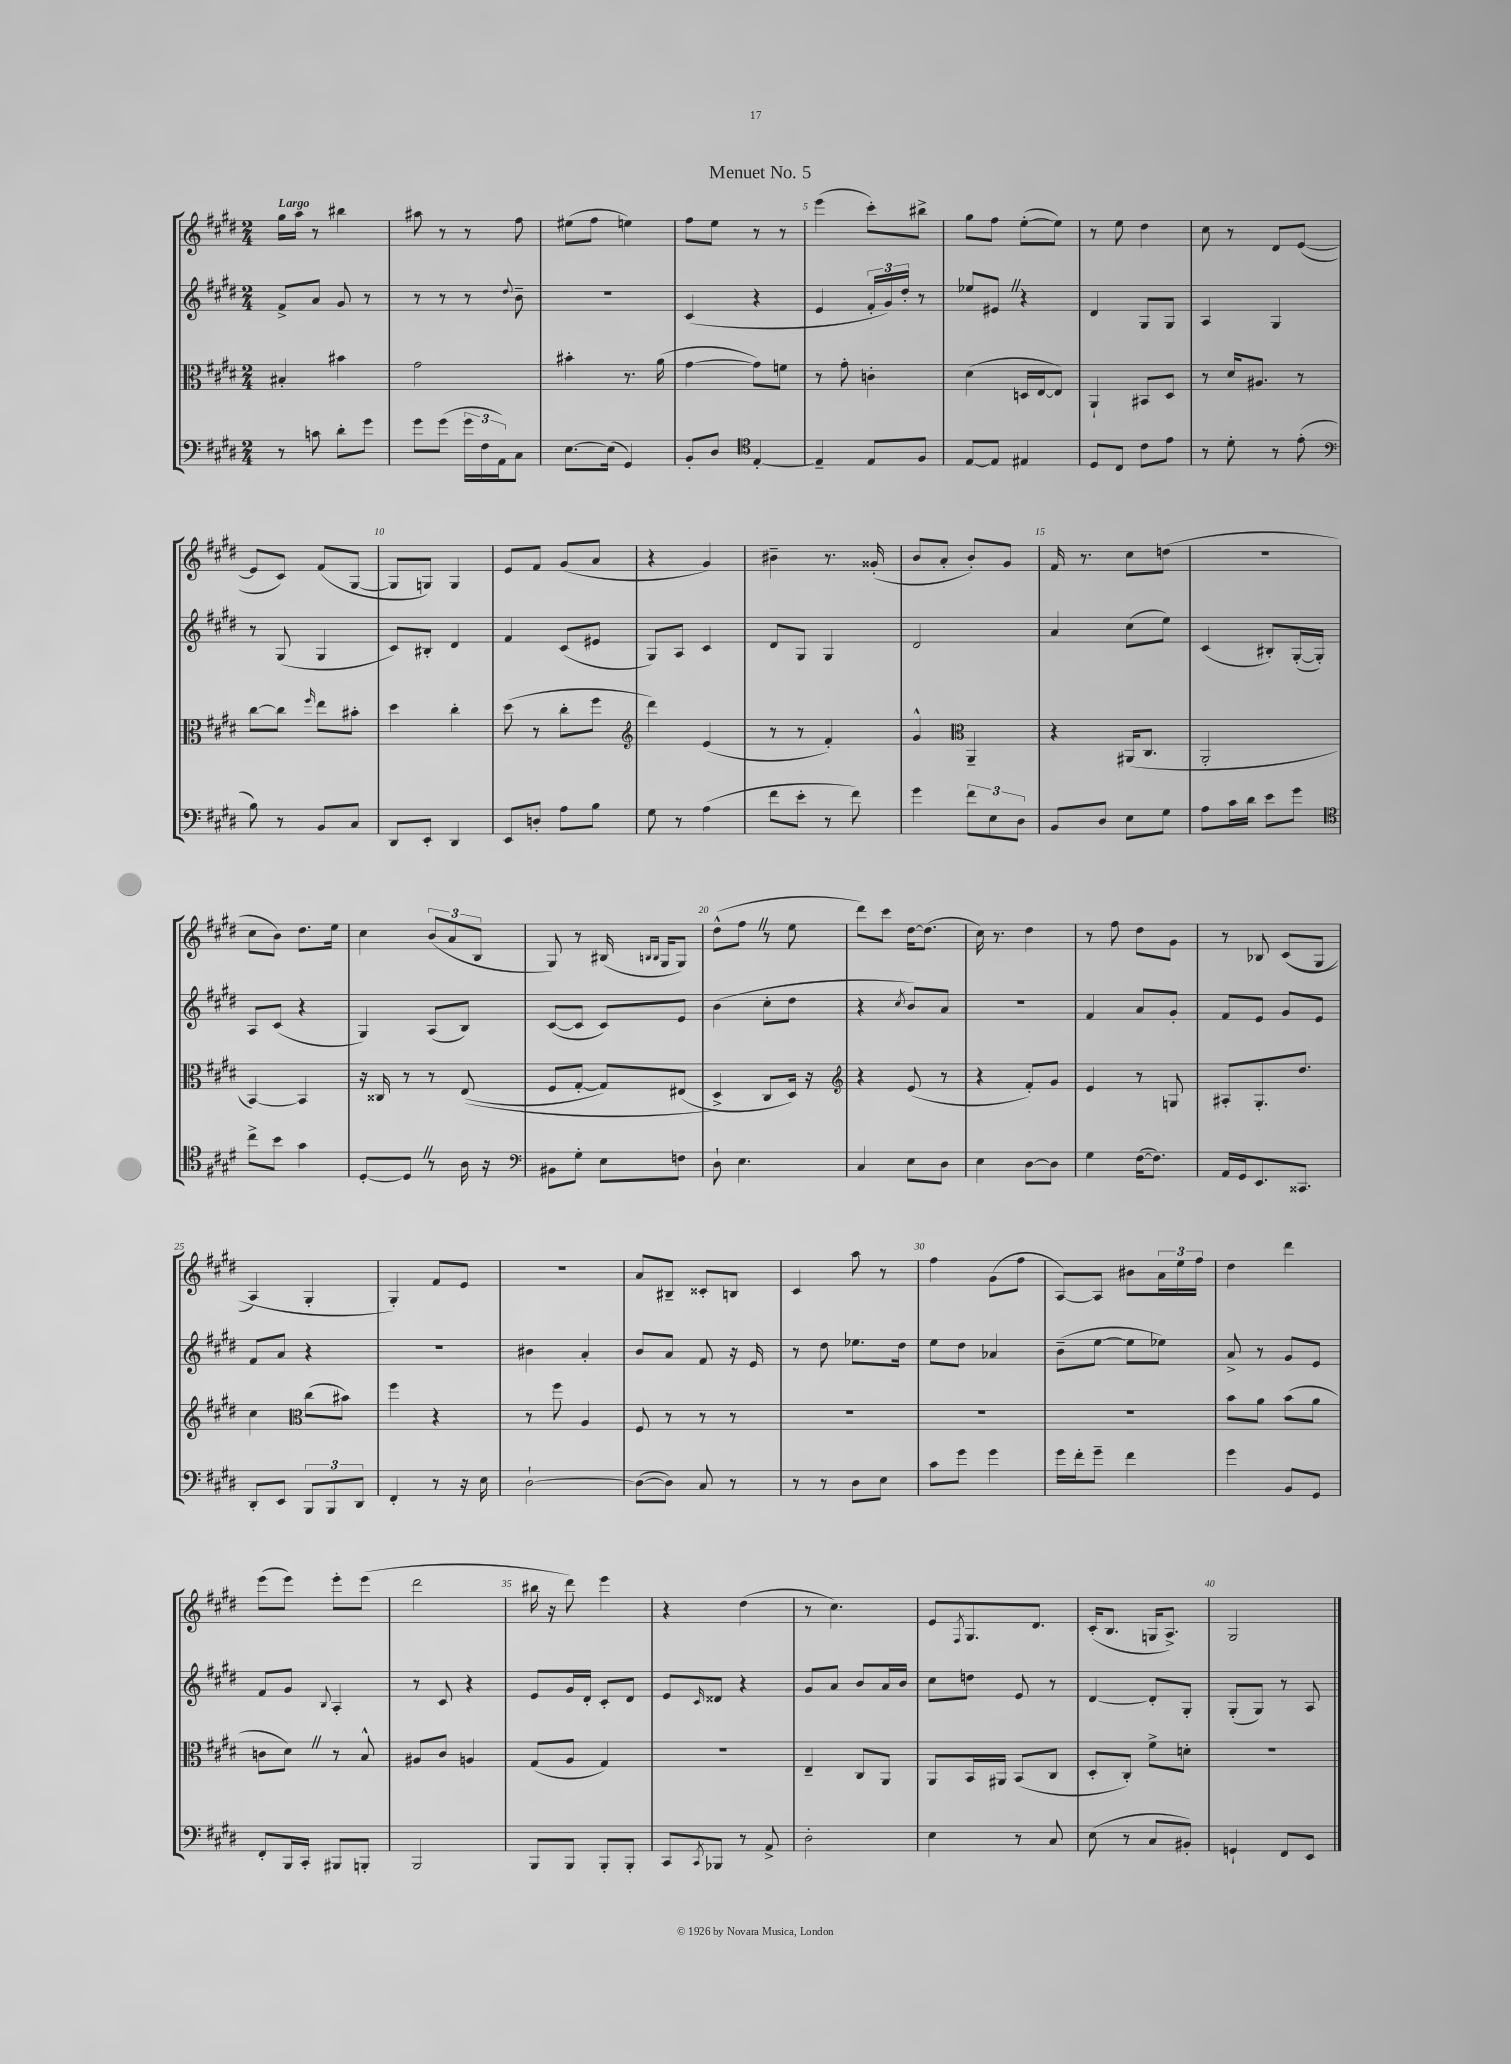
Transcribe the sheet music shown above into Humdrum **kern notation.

**kern	**kern	**kern	**kern
*staff4	*staff3	*staff2	*staff1
*clefF4	*clefC3	*clefG2	*clefG2
*k[f#c#g#d#]	*k[f#c#g#d#]	*k[f#c#g#d#]	*k[f#c#g#d#]
*M2/4	*M2/4	*M2/4	*M2/4
8r	4B#'	8f#^	16gg#
.	.	.	16aa
8c	.	8a	8r
8d#'	4b#	8g#	4bb#
8g#	.	8r	.
=	=	=	=
8g#	2g#	8r	8aa#
(8g#	.	8r	8r
24g#	.	8r	8r
24F#	.	.	.
24AA)	.	.	.
.	.	8qqdd#	.
8C#	.	8b~	8ff#
=	=	=	=
[8.E	4b#'	2r	(8ee#
.	.	.	8ff#
(16E]	.	.	.
4GG#)	8.r	.	4ee)
.	(16a	.	.
=	=	=	=
8BB'	[4g#	(4c#	8ff#
8D#	.	.	8ee
*clefC4	*	*	*
[4E'	8g#])	4r	8r
.	8f	.	8r
=	=	=	=
4E~]	8r	4e	(4eee
.	8g#'	.	.
8E	4c'	24f#'	8ccc#')
.	.	24g#)	.
.	.	24dd#'	.
8F#	.	8r	8bb#^
=	=	=	=
[8E	(4d#	8ee-	8gg#
8E]	.	8e#	8ff#
4E#	16D	4r	([8ee'
.	[16E	.	.
.	8E])	.	8ee])
=	=	=	=
8D#	4AA`	4d#	8r
8C#	.	.	8ee
8c#	8BB#	8G#	4dd#
8e	8D#	8G#	.
=	=	=	=
8r	8r	4A	8cc#
8d#'	16d#	.	8r
.	8.A#	.	.
8r	.	4G#	8d#
(8e'	8r	.	([8e
=	=	=	=
*clefF4	*	*	*
8B)	[8cc#	8r	8e]
8r	8cc#]	(8G#	8c#)
.	16qqff#	.	.
8BB	8ee	4G#	(8f#
8C#	8b#'	.	[8G#
=	=	=	=
8DD#	4dd#	8c#)	8G#]
8EE'	.	8B#'	8G)
4DD#	4cc#'	4d#	4G
=	=	=	=
8EE	(8dd#	4f#	8e
8D'	8r	.	8f#
8A	8cc#'	(8c#	(8g#
8B	8ff#	8e#	8a
=	=	=	=
*	*clefG2	*	*
8G#	4ddd#)	8G#)	4r
8r	.	8A	.
(4A	(4e	4c#	4g#)
=	=	=	=
8f#	8r	8d#	4b#~
8e'	8r	8G#	.
8r	4f#')	4G#	8.r
8f#)	.	.	.
.	.	.	(16g##'
=	=	=	=
4g#	4g#^^	2d#	8b
.	.	.	8a'
*	*clefC3	*	*
12f#	4AA~	.	8b')
12E	.	.	.
.	.	.	8g#
12D#	.	.	.
=	=	=	=
8BB	4r	4a	16f#
.	.	.	8.r
8D#	.	.	.
8E	(16AA#	(8cc#	8cc#
.	8.C#	.	.
8G#	.	8ee)	(8dd
=	=	=	=
8A	2AA'	(4c#	2r
16c#	.	.	.
16d#	.	.	.
8e	.	8B#')	.
8g#	.	([16G#'	.
.	.	16G#'])	.
=	=	=	=
*clefC4	*	*	*
8cc#^	[4BB)	8A	8cc#
8b	.	(8c#	8b)
4g#	4BB]	4r	8.dd#
.	.	.	16ee
=	=	=	=
[8D#'	16r	4G#)	4cc#
.	16C##	.	.
8D#]	8r	.	.
8r	8r	(8A	(12b
.	.	.	12a
16A	&((8E	8B)	.
.	.	.	12B
16r	.	.	.
=	=	=	=
*clefF4	*	*	*
8BB#	8F#	([8c#	8G#)
8G#'	[8G#'	8c#]	8r
8E	8G#])	8c#)	(16B#
.	.	.	16qqB
.	.	.	16qqB
.	.	.	16G#
8F	(8E#	8e	8G#)
=	=	=	=
8D#`	4D#^&)	(4b	(8dd#^^
4.E	.	.	8ff#
.	8C#	8cc#'	8r
.	16D#)	8dd#	8ee
.	16r	.	.
=	=	=	=
*	*clefG2	*	*
4C#	4r	4r	8ddd#)
.	.	.	8ccc#
.	.	8qcc#	.
8E	(8e	8b)	[16dd#
.	.	.	(8.dd#]
8D#	8r	8a	.
=	=	=	=
4E	4r	2r	16cc#)
.	.	.	8.r
[8D#	8f#')	.	4dd#
8D#]	8g#	.	.
=	=	=	=
4G#	4e	4f#	8r
.	.	.	8ff#
([16F#	8r	8a	8dd#
8.F#])	.	.	.
.	8G	8g#'	8g#
=	=	=	=
16AA	8A#'	8f#	8r
16GG#	.	.	.
8.EE	8.G#'	8e	8B-
.	.	8g#	&((8c#
8.CC##	8.dd#	.	.
.	.	8e	8G#
=	=	=	=
8DD#'	4cc#	8f#	4A)
8EE	.	8a	.
*	*clefC3	*	*
12BBB	(8cc#	4r	4G#'
12BBB	.	.	.
.	8b#)	.	.
12DD#	.	.	.
=	=	=	=
4FF#'	4ff#	2r	4G#'&)
8r	4r	.	8f#
16r	.	.	8e
16E	.	.	.
=	=	=	=
[2D#`	8r	4b#	2r
.	8ff#	.	.
.	4A	4a'	.
=	=	=	=
(8D#_	8F#	8b	8a
8D#])	8r	8a	8B#~
8C#	8r	8f#	8c##'
8r	8r	16r	8B
.	.	16e	.
=	=	=	=
8r	2r	8r	4c#
8r	.	8dd#	.
8D#	.	8.ee-	8aa
8E	.	.	8r
.	.	16dd#	.
=	=	=	=
8c#	2r	8ee	4ff#
8g#	.	8dd#	.
4g#	.	4a-	(8g#
.	.	.	8ff#
=	=	=	=
16g#	2r	(8b~	[8A)
16f#'	.	.	.
8g#~	.	[8ee	8A]
4f#	.	8ee]	8b#
.	.	8ee-)	24a
.	.	.	24ee
.	.	.	24ff#
=	=	=	=
4g#	8b	8a^	4dd#
.	8a	8r	.
8BB	(8b	8g#	4ddd#
8GG#	8a	8e	.
=	=	=	=
8FF#'	8c	8f#	(8eee
16BBB	8d#)	8g#	8eee)
16CC#'	.	.	.
.	.	8qqB	.
8BBB#	8r	4A'	8eee'
8BBB'	8B^^	.	(8eee
=	=	=	=
2BBB	8A#	8r	2ddd#
.	8c#	8c#	.
.	4A	4r	.
=	=	=	=
8BBB	(8G#	8e	16bb#
.	.	.	16r
8BBB	8A	16g#	8ddd#)
.	.	16d#'	.
8BBB'	4G#)	8c#'	4eee
8BBB'	.	8d#	.
=	=	=	=
8CC#	2r	8e	4r
8qCC#	.	16qqc#	.
8BBB-	.	8d##	.
8r	.	4r	(4dd#
8AA^	.	.	.
=	=	=	=
2D#'	4E~	8g#	8r
.	.	8a	4.cc#)
.	8C#	8b	.
.	8AA	16a	.
.	.	16b	.
=	=	=	=
4E	8AA	8cc#	8e
.	.	.	8qF#
.	16BB	8dd	8.G#
.	16AA#	.	.
8r	(8BB	8e	.
.	.	.	8.d#
8C#	8C#	8r	.
=	=	=	=
(8E	8D#'	[4d#	(16c#'
.	.	.	8.B
8r	8C#')	.	.
8C#	8f#^	8d#']	16G
.	.	.	8.A^)
8BB#')	8d'	8G#'	.
=	=	=	=
4GG`	2r	(8G#'	2G#
.	.	8G#)	.
8FF#	.	8r	.
8EE	.	8A	.
==	==	==	==
*-	*-	*-	*-
